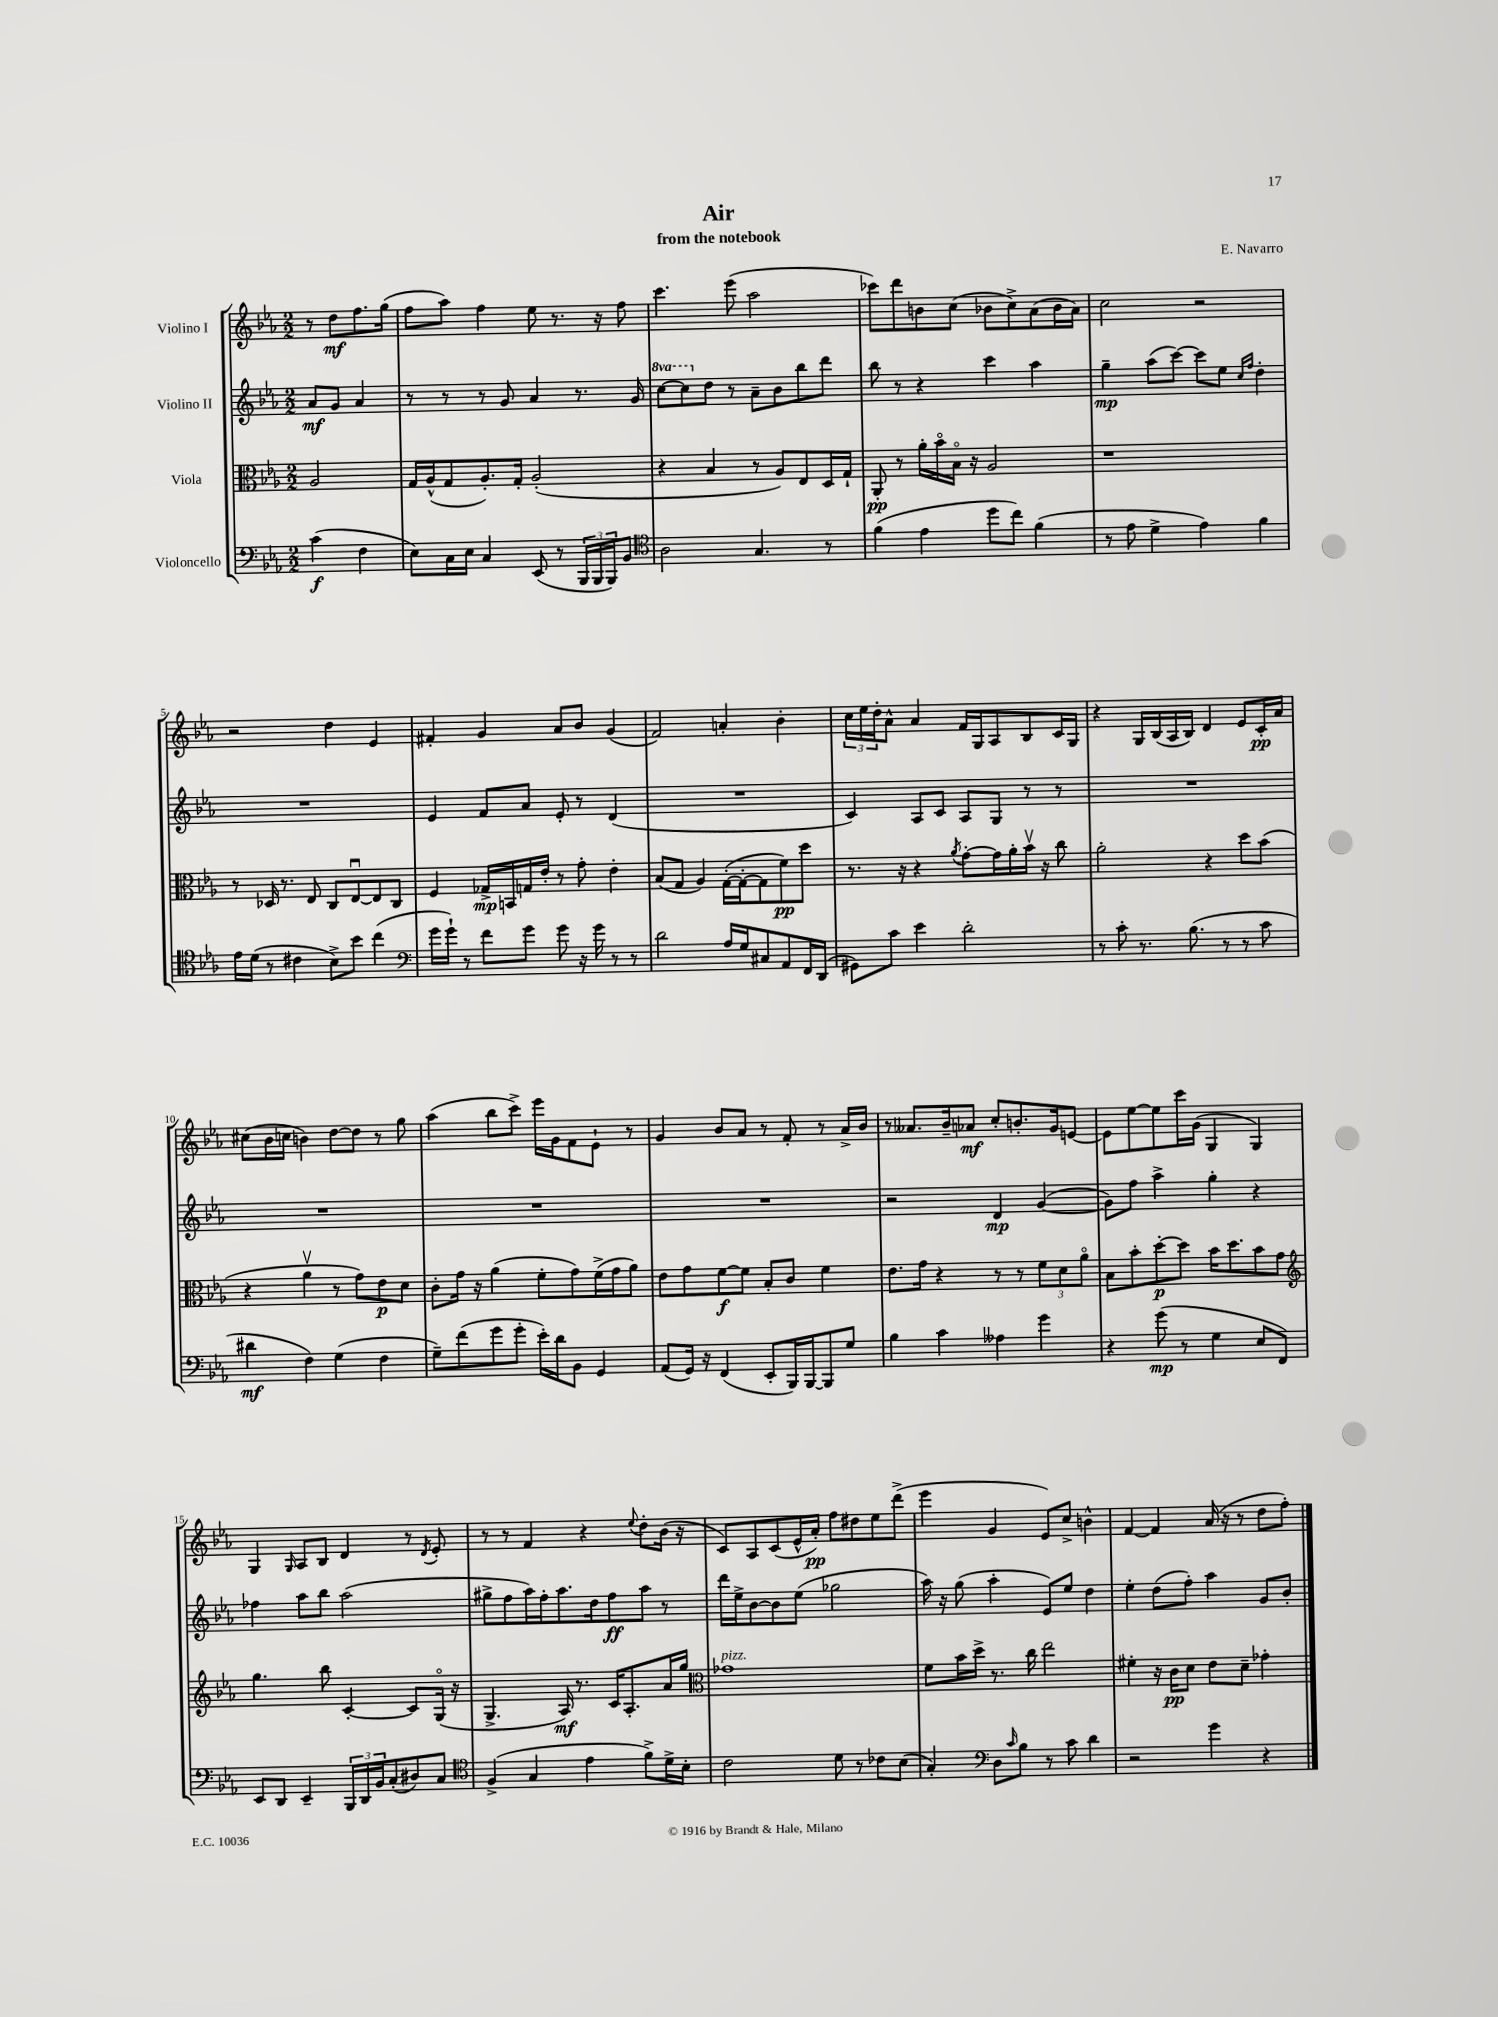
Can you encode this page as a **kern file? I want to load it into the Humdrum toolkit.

**kern	**dynam	**kern	**dynam	**kern	**dynam	**kern	**dynam
*part4	*part4	*part3	*part3	*part2	*part2	*part1	*part1
*staff4	*staff4	*staff3	*staff3	*staff2	*staff2	*staff1	*staff1
*I"Violoncello	*	*I"Viola	*	*I"Violino II	*	*I"Violino I	*
*clefF4	*	*clefC3	*	*clefG2	*	*clefG2	*
*k[b-e-a-]	*	*k[b-e-a-]	*	*k[b-e-a-]	*	*k[b-e-a-]	*
*M2/2	*	*M2/2	*	*M2/2	*	*M2/2	*
=	=	=	=	=	=	=	=
(4c\	f	2A-/	.	8a-/L	mf	8r	.
.	.	.	.	8g/J	.	8dd\L	mf
4F\	.	.	.	4a-/	.	8.ff\	.
.	.	.	.	.	.	(16gg\Jk	.
=1	=1	=1	=1	=1	=1	=1	=1
8E-\L)	.	16G/LL	.	8r	.	8ff\L	.
.	.	(16A-^^/J	.	.	.	.	.
16C\L	.	8G/	.	8r	.	8aa-\J)	.
16E-\JJ	.	.	.	.	.	.	.
4C/	.	8.A-'/)	.	8r	.	4ff\	.
.	.	.	.	8g/	.	.	.
.	.	16G'/Jk	.	.	.	.	.
(8EE-/	.	(2A-'/	.	4a-/	.	8ee-\	.
8r	.	.	.	.	.	8.r	.
24BBB-/LL	.	.	.	8.r	.	.	.
24BBB-/	.	.	.	.	.	.	.
.	.	.	.	.	.	16r	.
24BBB-/J)	.	.	.	.	.	.	.
8BB-/J	.	.	.	.	.	8ff\	.
.	.	.	.	16g/	.	.	.
=2	=2	=2	=2	=2	=2	=2	=2
*clefC4	*	*	*	*	*	*	*
*	*	*	*	*8va	*	*	*
2A-\	.	4r	.	[8ccc\L	.	4.ccc\	.
.	.	.	.	8ccc\]	.	.	.
*	*	*	*	*X8va	*	*	*
.	.	4B-/	.	8dd\J	.	.	.
.	.	.	.	8r	.	(8eee-\	.
4.G/	.	8r	.	8a-~\L	.	2aa-\	.
.	.	8A-/L)	.	8b-\	.	.	.
.	.	8E-/	.	8bb-\	.	.	.
8r	.	16D/L	.	8ddd\J	.	.	.
.	.	16G`/JJ	.	.	.	.	.
=3	=3	=3	=3	=3	=3	=3	=3
(4f\	.	8AA-'/	pp	8bb-\	.	8ccc-X\L)	.
.	.	8r	.	8r	.	8ddd\	.
4e-\	.	16a-'\LL	.	4r	.	8bn\	.
.	.	16b-\	.	.	.	.	.
.	.	16B-\JJ	.	.	.	(8cc\J	.
.	.	16r	.	.	.	.	.
8dd\L	.	2A-/	.	4ccc\	.	8b-X\L	.
8cc\J)	.	.	.	.	.	8cc^\)	.
(4f\	.	.	.	4aa-\	.	(8a-\	.
.	.	.	.	.	.	16b-\L	.
.	.	.	.	.	.	16a-\JJ)	.
=4	=4	=4	=4	=4	=4	=4	=4
8r	.	1r	.	4gg~\	mp	2cc\	.
8e-\	.	.	.	.	.	.	.
4d^\	.	.	.	(8aa-\L	.	.	.
.	.	.	.	[8ccc\J)	.	.	.
4e-\)	.	.	.	8ccc\L]	.	2r	.
.	.	.	.	8ee-\J	.	.	.
.	.	.	.	16qqcc/LL	.	.	.
.	.	.	.	16qqff/JJ	.	.	.
4f\	.	.	.	4dd'\	.	.	.
!!LO:LB:g=z
=5	=5	=5	=5	=5	=5	=5	=5
16e-\LL	.	8r	.	1r	.	2r	.
(16d\JJ	.	.	.	.	.	.	.
8r	.	16D-X/	.	.	.	.	.
.	.	8.r	.	.	.	.	.
4c#X\	.	.	.	.	.	.	.
.	.	8E-/	.	.	.	.	.
8B-^\L)	.	8C/L	.	.	.	4dd\	.
8b-\J	.	[8E-u/	.	.	.	.	.
(4cc\	.	8E-/]	.	.	.	4e-/	.
.	.	8C/J	.	.	.	.	.
=6	=6	=6	=6	=6	=6	=6	=6
*clefF4	*	*	*	*	*	*	*
16g\LL	.	4F/	.	4e-/	.	4f#X'/	.
16g`\JJ)	.	.	.	.	.	.	.
8r	.	.	.	.	.	.	.
8f\L	.	16G-X^/LL	mp	8f/L	.	4g/	.
.	.	16BBn/	.	.	.	.	.
8g\J	.	16Gn/	.	8a-/J	.	.	.
.	.	16e-'/JJ	.	.	.	.	.
8g\	.	8r	.	8e-'/	.	8a-/L	.
16r	.	8g'\	.	8r	.	8b-/J	.
16g\	.	.	.	.	.	.	.
8r	.	4e-'\	.	(4d/	.	(4g/	.
8r	.	.	.	.	.	.	.
=7	=7	=7	=7	=7	=7	=7	=7
2d\	.	(8B-/L	.	1r	.	2f/)	.
.	.	8G/J	.	.	.	.	.
.	.	4A-/)	.	.	.	.	.
16A-/LL	.	([16G'\LL	.	.	.	4an'/	.
16G/J	.	16G'\J_	.	.	.	.	.
8C#X/	.	8G\]	.	.	.	.	.
8AA-/	.	8f\)	pp	.	.	4b-'\	.
16FF/L	.	8dd\J	.	.	.	.	.
(16DD/JJ	.	.	.	.	.	.	.
=8	=8	=8	=8	=8	=8	=8	=8
8GG#X\L)	.	8.r	.	4c/)	.	24cc\LL	.
.	.	.	.	.	.	24ee-\	.
.	.	.	.	.	.	24dd'\J	.
8c\J	.	.	.	.	.	8a-^^\J	.
.	.	16r	.	.	.	.	.
4e-\	.	4r	.	8A-/L	.	4a-/	.
.	.	.	.	8c/J	.	.	.
.	.	8qa-/	.	.	.	.	.
2d'\	.	[8g'\L	.	8A-/L	.	16f/LL	.
.	.	.	.	.	.	16G/J	.
.	.	16g\L]	.	8G/J	.	8A-/	.
.	.	16a-'\	.	.	.	.	.
.	.	16b-v\JJ	.	8r	.	8B-/	.
.	.	16r	.	.	.	.	.
.	.	8cc\	.	8r	.	16c/L	.
.	.	.	.	.	.	16G/JJ	.
=9	=9	=9	=9	=9	=9	=9	=9
8r	.	2a-'\	.	1r	.	4r	.
8c'\	.	.	.	.	.	.	.
8.r	.	.	.	.	.	16G/LL	.
.	.	.	.	.	.	(16B-/	.
.	.	.	.	.	.	16A-/	.
(8.B-\	.	.	.	.	.	16B-/JJ)	.
.	.	4r	.	.	.	4d/	.
8r	.	.	.	.	.	.	.
8r	.	8dd\L	.	.	.	8e-/L	.
8c\	.	(8b-\J	.	.	.	16c'/L	pp
.	.	.	.	.	.	16a-/JJ	.
!!LO:LB:g=z
=10	=10	=10	=10	=10	=10	=10	=10
4d#X\	mf	4r	.	1r	.	(8cc#X\L	.
.	.	.	.	.	.	16b-\L	.
.	.	.	.	.	.	16ccn\JJ	.
4F\)	.	4a-v\	.	.	.	4bn\)	.
(4G\	.	8r	.	.	.	[8dd\L	.
.	.	8g\L)	.	.	.	8dd\J]	.
4F\	.	8e-\	p	.	.	8r	.
.	.	8d\J	.	.	.	8gg\	.
=11	=11	=11	=11	=11	=11	=11	=11
8G~\L)	.	8c'\L	.	1r	.	(4aa-\	.
(8f\	.	16g\Jk	.	.	.	.	.
.	.	16r	.	.	.	.	.
8g\	.	(4a-\	.	.	.	8bb-\L	.
8g'\J	.	.	.	.	.	8ccc^\J)	.
16e-'\LL)	.	8f'\L	.	.	.	16eee-\LL	.
16d\J	.	.	.	.	.	16g\J	.
8BB-\J	.	8g\)	.	.	.	8f\	.
4GG/	.	(16f^\L	.	.	.	8e-`\J	.
.	.	16g\J	.	.	.	.	.
.	.	8a-\J)	.	.	.	8r	.
=12	=12	=12	=12	=12	=12	=12	=12
(8AA-/L	.	8e-\L	.	1r	.	4g/	.
16GG/Jk)	.	8g\	.	.	.	.	.
16r	.	.	.	.	.	.	.
(4FF/	.	[8f\	f	.	.	8b-/L	.
.	.	8f\J]	.	.	.	8a-/J	.
8EE-'/L	.	8B-'/L	.	.	.	8r	.
16BBB-/L)	.	8c/J	.	.	.	8f'/	.
[16BBB-/J	.	.	.	.	.	.	.
8BBB-/]	.	4f\	.	.	.	8r	.
8G/J	.	.	.	.	.	16a-^/LL	.
.	.	.	.	.	.	16b-/JJ	.
=13	=13	=13	=13	=13	=13	=13	=13
4B-\	.	8.e-\L	.	2r	.	8r	.
.	.	.	.	.	.	8.a--X/L	.
.	.	16g\Jk	.	.	.	.	.
4c\	.	4r	.	.	.	.	.
.	.	.	.	.	.	16b-~/k	.
.	.	.	.	.	.	8a-X/J	mf
4A--X\	.	8r	.	4d/	mp	8cc'/L	.
.	.	8r	.	.	.	8.bn'/	.
4g\	.	12f\L	.	([4g/	.	.	.
.	.	.	.	.	.	16g/k	.
.	.	12d\	.	.	.	.	.
.	.	.	.	.	.	[8en/J	.
.	.	12a-\J	.	.	.	.	.
=14	=14	=14	=14	=14	=14	=14	=14
4r	.	8B-\L	.	8g\L])	.	8e\L]	.
.	.	8b-'\	.	8ff\J	.	[8ee-\	.
(8g\	mp	[8dd'\	p	4aa-^\	.	8ee-\]	.
8r	.	8dd\J]	.	.	.	16ccc\L	.
.	.	.	.	.	.	(16g\JJ	.
4G\	.	16b-\KL	.	4gg'\	.	4G/	.
.	.	8.dd\	.	.	.	.	.
8E-/L	.	8b-\	.	4r	.	4G/)	.
8FF/J)	.	8g\J	.	.	.	.	.
!!LO:LB:g=z
=15	=15	=15	=15	=15	=15	=15	=15
*	*	*clefG2	*	*	*	*	*
8EE-/L	.	4.gg\	.	4ff-X\	.	4G/	.
8DD/J	.	.	.	.	.	.	.
.	.	.	.	.	.	16qqG/	.
4EE-~/	.	.	.	8aa-\L	.	8A-/L	.
.	.	8bb-\	.	8bb-\J	.	8B-/J	.
24BBB-/LL	.	[4c'/	.	(2aa-\	.	4d/	.
24DD/	.	.	.	.	.	.	.
24BB-/J	.	.	.	.	.	.	.
(8C'/	.	.	.	.	.	.	.
8D#X/)	.	8c/L]	.	.	.	8r	.
.	.	.	.	.	.	8qd/	.
8C/J	.	(16G/Jk	.	.	.	8e-'/	.
.	.	16r	.	.	.	.	.
=16	=16	=16	=16	=16	=16	=16	=16
*clefC4	*	*	*	*	*	*	*
(4F^/	.	4.G^/	.	8gg#X^\L	.	8r	.
.	.	.	.	8ff\	.	8r	.
4G/	.	.	.	16aa-\L)	.	4f/	.
.	.	.	.	16ff'\J	.	.	.
.	.	16A-/)	mf	8.aa-\	.	.	.
.	.	8.r	.	.	.	.	.
4e-\	.	.	.	.	.	4r	.
.	.	.	.	16dd\k	.	.	.
.	.	16c/KL	.	8ff\	ff	.	.
.	.	8.A-'/	.	.	.	.	.
.	.	.	.	.	.	8qqee-/	.
8f^\L)	.	.	.	8aa-\J	.	8dd'\L	.
16d^\L	.	16a-/L	.	8r	.	(16b-\Jk	.
16B-'\JJ	.	16gg/JJ	.	.	.	16r	.
=17	=17	=17	=17	=17	=17	=17	=17
*	*	*clefC3	*	*	*	*	*
!	!	!LO:TX:a:i:t=pizz.	!	!	!	!	!
2c\	.	1g-X	.	16ddd\LL	.	8c/L)	.
.	.	.	.	16ee-^\J	.	.	.
.	.	.	.	[8b-\	.	8A-/	.
.	.	.	.	8b-\]	.	(8c/	.
.	.	.	.	(8ee-\J	.	16e-^^/L	.
.	.	.	.	.	.	16a-'/JJ)	pp
8d\	.	.	.	2gg-X\	.	8ff\L	.
8r	.	.	.	.	.	8dd#X\	.
8c-X\L	.	.	.	.	.	8ee-\	.
(8B-\J	.	.	.	.	.	(8ddd^\J	.
=18	=18	=18	=18	=18	=18	=18	=18
4G'/)	.	8f\L	.	16aa-\)	.	4eee-\	.
.	.	.	.	16r	.	.	.
.	.	16b-\L	.	(8gg\	.	.	.
.	.	16dd^\JJ	.	.	.	.	.
*clefF4	*	*	*	*	*	*	*
8D\L	.	8.r	.	4aa-'\	.	4g/	.
16qqc/	.	.	.	.	.	.	.
8B-\J	.	.	.	.	.	.	.
.	.	16cc\	.	.	.	.	.
8r	.	2ee-\	.	8e-/L)	.	8e-/L)	.
8c\	.	.	.	8ee-/J	.	8cc^/J	.
4d\	.	.	.	4dd\	.	4bn^^\	.
=19	=19	=19	=19	=19	=19	=19	=19
2r	.	4f#X'\	.	4ee-'\	.	[4f/	.
.	.	16r	.	(8dd\L	.	4f/]	.
.	.	16c\KL	pp	.	.	.	.
.	.	8d\J	.	8ff'\J)	.	.	.
4g\	.	8e-\L	.	4aa-\	.	(16a-/	.
.	.	.	.	.	.	16r	.
.	.	8d~\J	.	.	.	8r	.
4r	.	4g-X'\	.	8g/L	.	8dd\L	.
.	.	.	.	8b-'/J	.	8ff'\J)	.
==	==	==	==	==	==	==	==
*-	*-	*-	*-	*-	*-	*-	*-
